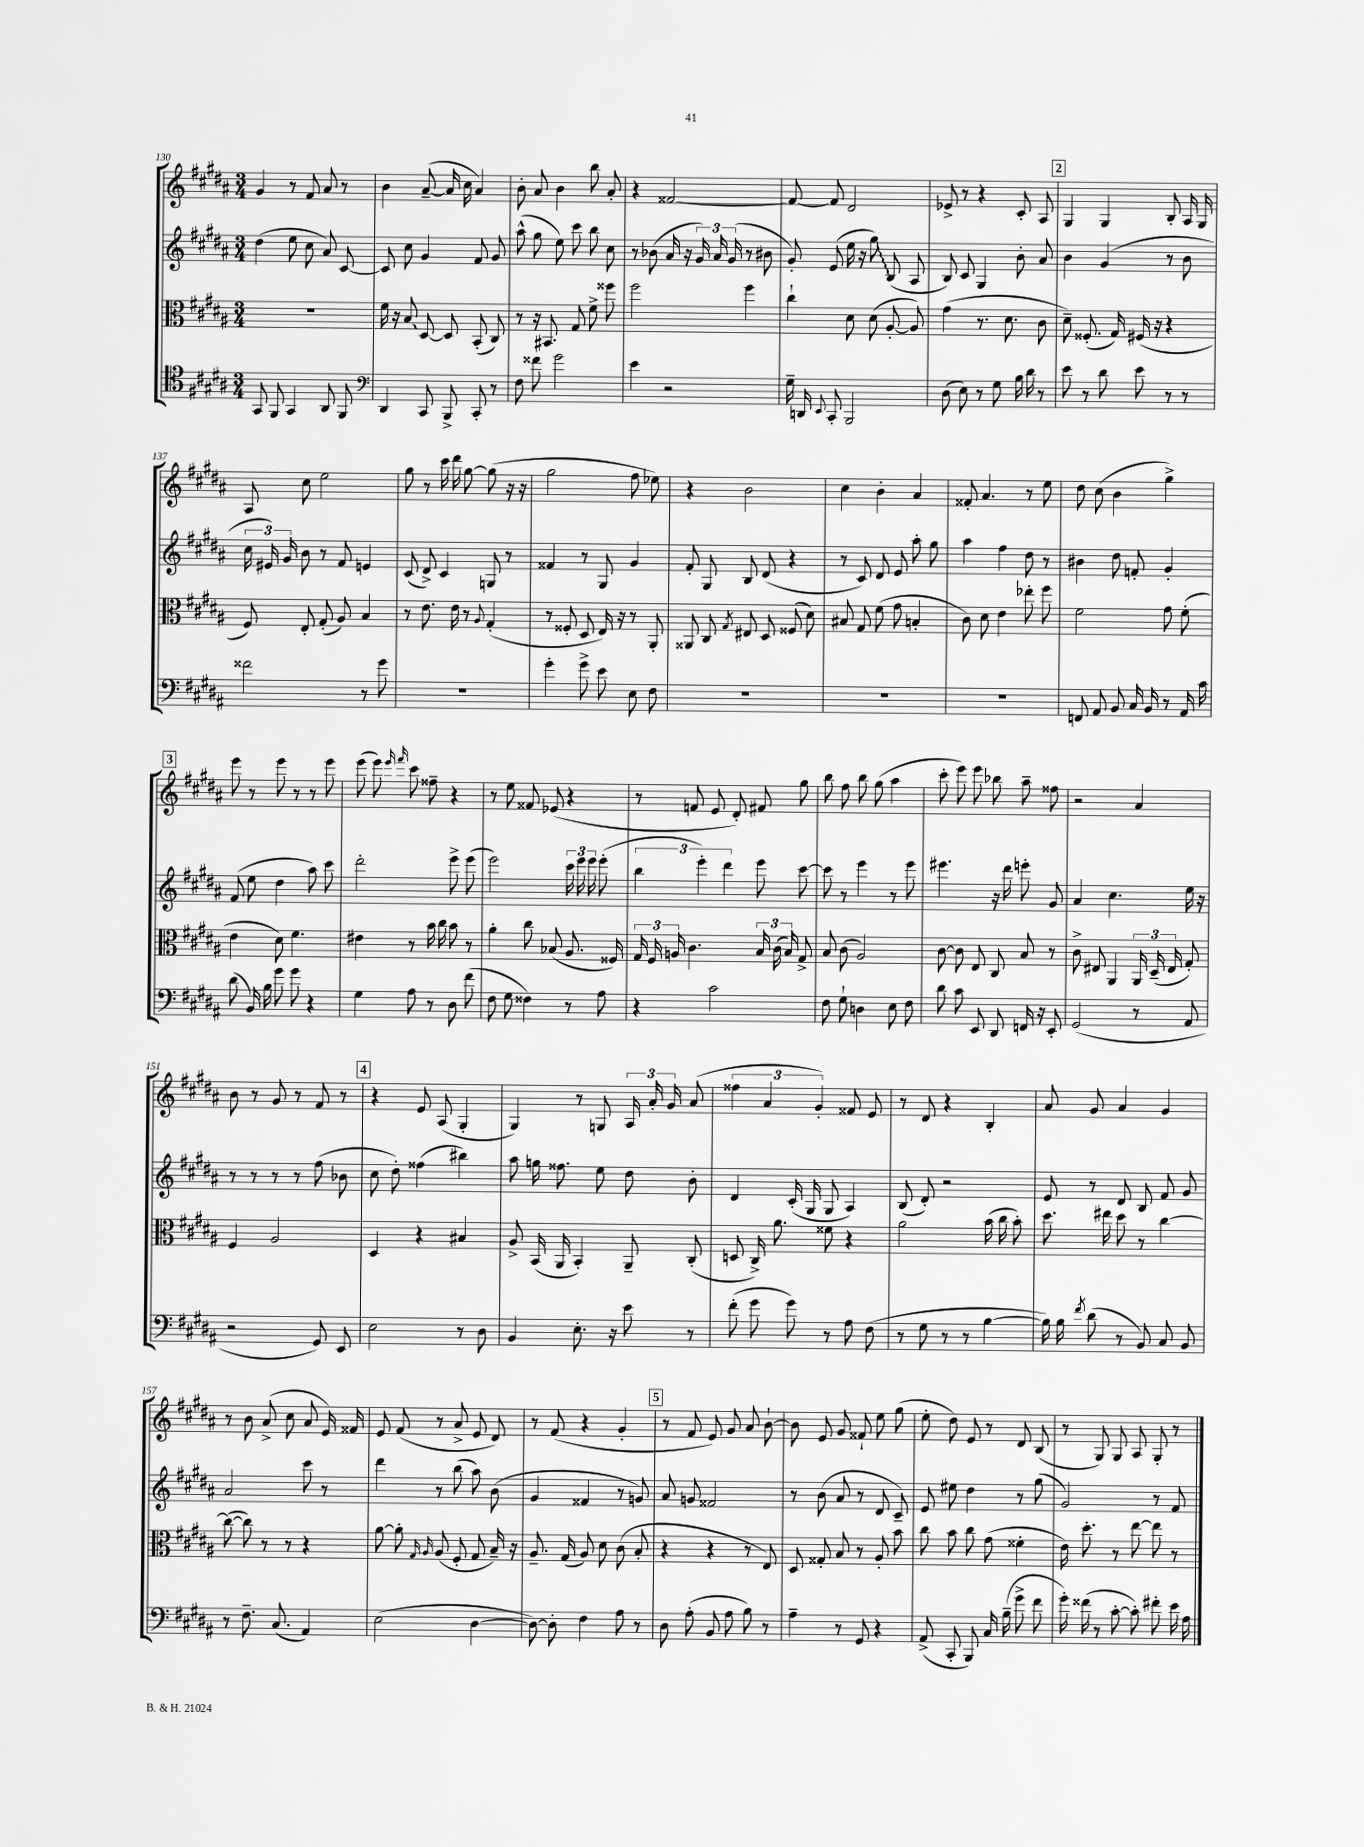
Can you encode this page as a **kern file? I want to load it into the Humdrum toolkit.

**kern	**kern	**kern	**kern
*staff4	*staff3	*staff2	*staff1
*clefC4	*clefC3	*clefG2	*clefG2
*k[f#c#g#d#a#]	*k[f#c#g#d#a#]	*k[f#c#g#d#a#]	*k[f#c#g#d#a#]
*M3/4	*M3/4	*M3/4	*M3/4
8GG#	2.r	(4dd#	4g#
8FF#	.	.	.
4GG#	.	8ee	8r
.	.	8cc#	8f#
8AA#	.	8a#)	8a#
8FF#	.	[8c#	8r
=	=	=	=
*clefF4	*	*	*
4DD#	16f#	8c#]	4b
.	16r	.	.
.	8B	8cc#	.
8CC#	[8D#	4g#	([8a#~
8BBB^	8D#]	.	16a#]
.	.	.	16cc#
8CC#'	(8BB'	8f#	4a#)
8r	8C#)	8g#	.
=	=	=	=
8F#	8r	(8aa#^^	8b'
8f##	16r	8gg#	8a#
.	8.BB#	.	.
2g#	.	8ee)	4b
.	8G#	8ccc#	.
.	8f#^	8bb	8bb
.	8ff##	8cc#	8a#'
=	=	=	=
4e	2ff#	8r	4r
.	.	(8b-	.
2r	.	16a#	[2f##
.	.	16r	.
.	.	24g#)	.
.	.	24a#	.
.	.	(24g#	.
.	4ff#	8r	.
.	.	8b#	.
=	=	=	=
16G#~	4cc#`	8g#')	8f##_
16DD	.	.	.
8qqEE	.	.	.
8CC#'	.	(8e	8f##]
2BBB	8d#	16ee	2d#
.	.	16r	.
.	(8d#	8gg#)	.
.	[8A#'	(8B	.
.	8A#])	8A#	.
=	=	=	=
(8D#	(4g#	8B)	8e-^
8E)	.	8c#	8r
8r	8.r	4G#	4r
8G#	.	.	.
.	8.d#	.	.
16B	.	8b'	8c#'
16d#	.	.	.
8r	8c#	8a#	8A#
=	=	=	=
8e	8d#~)	4b	4G#
8r	(8.F##'	.	.
8d#	.	(4g#	4G#
.	16G#)	.	.
8e	(16F#	.	.
.	16r	.	.
8r	4r	8r	8B'
8r	.	8b	16A#
.	.	.	16G#
=	=	=	=
2f##	8F#)	24cc#	8A#
.	.	24e#)	.
.	.	24g#	.
.	8E'	8b	8cc#
.	(8G#'	8r	2ee
.	8A#)	8f#	.
8r	4B	4e	.
8g#	.	.	.
=	=	=	=
2.r	8r	(8c#	8gg#
.	8.e	8d#^)	8r
.	.	4c#	16ccc#
.	16e	.	16ddd#
.	8r	.	[8gg#
.	8qqA#	.	.
.	(4G#'	8G	(8gg#]
.	.	8r	16r
.	.	.	16r
=	=	=	=
4g#'	8r	4f##	2gg#
.	8F##'	.	.
8g#^	8D#	8r	.
8e	16E)	8G#	.
.	16r	.	.
8E	8r	4g#	8ff#
8F#	8AA#'	.	8ee-)
=	=	=	=
2.r	8AA##	8f#'	4r
.	8C#	8G#	.
.	8qG#	.	.
.	8E#	8B	2b
.	8D#	(8d#	.
.	(8F##	4r	.
.	8d#)	.	.
=	=	=	=
2.r	8B#	8r	4cc#
.	8G#	8c#)	.
.	(8f#	8d#	4b'
.	8g#	8e	.
.	4B'	8aa#'	4a#
.	.	8gg#	.
=	=	=	=
2.r	8c#)	4aa#	8f##'
.	8d#	.	4.a#
.	4e	4ff#	.
.	8ee-'	8dd#	8r
.	8ff#	8r	8ee
=	=	=	=
8FF	2f#	4b#	8dd#
8AA#	.	.	(8cc#
8BB	.	8dd#	4b
16C#	.	8f'	.
16BB	.	.	.
8r	8g#	4g#'	4gg#^)
16AA#	(8f#'	.	.
16c#	.	.	.
=	=	=	=
(8d#	4e	(8f#	8eee
16BB)	.	8ee	8r
16B	.	.	.
8g#	8d#)	4dd#	8eee
8g#	4.f#	.	8r
4r	.	8aa#)	8r
.	.	8ccc#	8eee
=	=	=	=
4G#	4e#	2ddd#'	(8eee
.	.	.	8eee)
.	.	.	16qqeee
.	.	.	16qqfff#
8A#	8r	.	8ccc#
8r	16b	.	8ff##~
.	16cc#	.	.
8D#	8b	8eee^	4r
(8f#	8r	(8eee	.
=	=	=	=
8F#	4a#'	2eee)	8r
8G#	.	.	8ee
4F##)	8cc#	.	8f##
.	(8B-	.	(8e-
8r	8.A#	24ccc#	4r
.	.	24eee	.
.	.	24eee	.
8A#	.	(8eee'	.
.	16F##)	.	.
=	=	=	=
4r	24G#	6bb	8r
.	24F#	.	.
.	24A	.	.
.	4.c#	.	8f
.	.	6eee')	.
2c#	.	.	8e
.	.	6ddd#	.
.	.	.	8d#')
.	24B	8eee	8f#
.	(24c#	.	.
.	24B)	.	.
.	8G#^	[8ccc#	8gg#
=	=	=	=
8F#	8B	8ccc#]	8bb
8G#`	(8c#	8r	8ff#
4D	2A#)	4eee	8bb
.	.	.	(8gg#
8E	.	8r	4aa#
8F#	.	8eee	.
=	=	=	=
8d#	[8c#	4.eee#	8ccc#'
8c#	8c#]	.	8eee)
8EE	8E	.	8eee
8DD#	8C#	16r	8bb-
.	.	16ddd#	.
16FF	8B	8eee'	8aa#~
16r	.	.	.
8EE'	8r	8g#	8ff##
=	=	=	=
(2GG#	8c#^	4a#	2r
.	8E#	.	.
.	4AA#	4.cc#	.
8r	24AA#	.	4a#
.	(24D#~	.	.
.	24E#	.	.
8AA#	8G#')	16ee	.
.	.	16r	.
=	=	=	=
2r	4F#	8r	8b
.	.	8r	8r
.	2A#	8r	8g#
.	.	8r	8r
8GG#)	.	(8ff#	8f#
8EE	.	8b-	8r
=	=	=	=
2E	4D#	8cc#	4r
.	.	8dd#')	.
.	4r	(4ff##	8e
.	.	.	(8A#
8r	4B#	4bb#)	4G#'
8D#	.	.	.
=	=	=	=
4BB	8A#^	8aa#	4G#)
.	(16BB	16gg	.
.	16AA#	8.ff##	.
8.E'	4BB')	.	8r
.	.	8ee	8G
16r	.	.	.
8e	8AA#~	8dd#	24A#
.	.	.	24a#'
.	.	.	24g#
8r	(8C#'	8b'	(8a#
=	=	=	=
(8f#'	8D	4d#	6ff##
8g#	16C#^)	.	.
.	.	.	6a#
.	8.a#	.	.
8g#)	.	(16c#'	.
.	.	16G#	.
.	.	.	6g#')
8r	8f##	8G#	.
8A#	4r	4A#)	8f##
(8F#	.	.	8e
=	=	=	=
8r	2a#	(8B	8r
8G#	.	8d#')	8d#
8r	.	2r	4r
8r	.	.	.
[4B	(16b	.	4B'
.	16cc#	.	.
.	8b')	.	.
=	=	=	=
16B])	8.dd#	8e	8a#
16B	.	.	.
8qf#	.	.	.
(8d#	.	8r	8g#
.	16ee#	.	.
8r	8dd#	8d#	4a#
8BB)	8r	8B	.
8C#	[4cc#	8f#	4g#
8BB	.	8g#	.
=	=	=	=
8r	(8cc#_	2a#	8r
8.F#~	8cc#])	.	8b
.	8r	.	(8a#^
(8.C#	.	.	.
.	8r	.	8cc#
4AA#)	4r	8ccc#	8a#
.	.	8r	16e)
.	.	.	16f##
=	=	=	=
(2E	[8a#	4ddd#	8e
.	8a#']	.	(8f#
.	16qqG#	.	.
.	16qqA#	.	.
.	(8A#	8r	8r
.	8F#'	(8bb	8a#^
[4D#	8G#	8aa#)	8e
.	16B~)	(8b	8d#)
.	16r	.	.
=	=	=	=
8D#_)	8.A#~	4g#	8r
8D#']	.	.	(8f#
.	(16G#	.	.
4F#	8A#)	4f##	4r
.	8d#	.	.
8A#	(8c#	8r	4g#'
8r	8B'	8g)	.
=	=	=	=
8D#	4r	8a#	8r
(8A#'	.	8g	8f#
8BB	4r	2f##	8e)
8A#	.	.	8g#
8B)	8r	.	8a#
8r	8E)	.	[8b`
=	=	=	=
4A#~	8D#	8r	8b]
.	8G##'	(8b	8e
8r	8B	8a#	8g#
8GG#	8r	8r	8f##`
4r	8A#'	8d#	8ee
.	8b	8c#~)	(8gg#
=	=	=	=
(8AA#^	8cc#	8e	8ee'
8CC#'	8b	8ee#	8dd#)
8BBB)	8cc#	4dd#	8e
16C#	(8g#	.	8r
(16B~	.	.	.
8g#^	4f##'	8r	8d#
8f#	.	(8gg#	(8B
=	=	=	=
16g#')	16e)	2g#)	8r
(16f##	8.dd#'	.	.
8r	.	.	8G#)
[8c#'	8r	.	8G#
8c#'])	[8ee	.	8A#
8f#'	8ee]	8r	8G#'
16e	8r	8f#	8r
16A#	.	.	.
==	==	==	==
*-	*-	*-	*-
